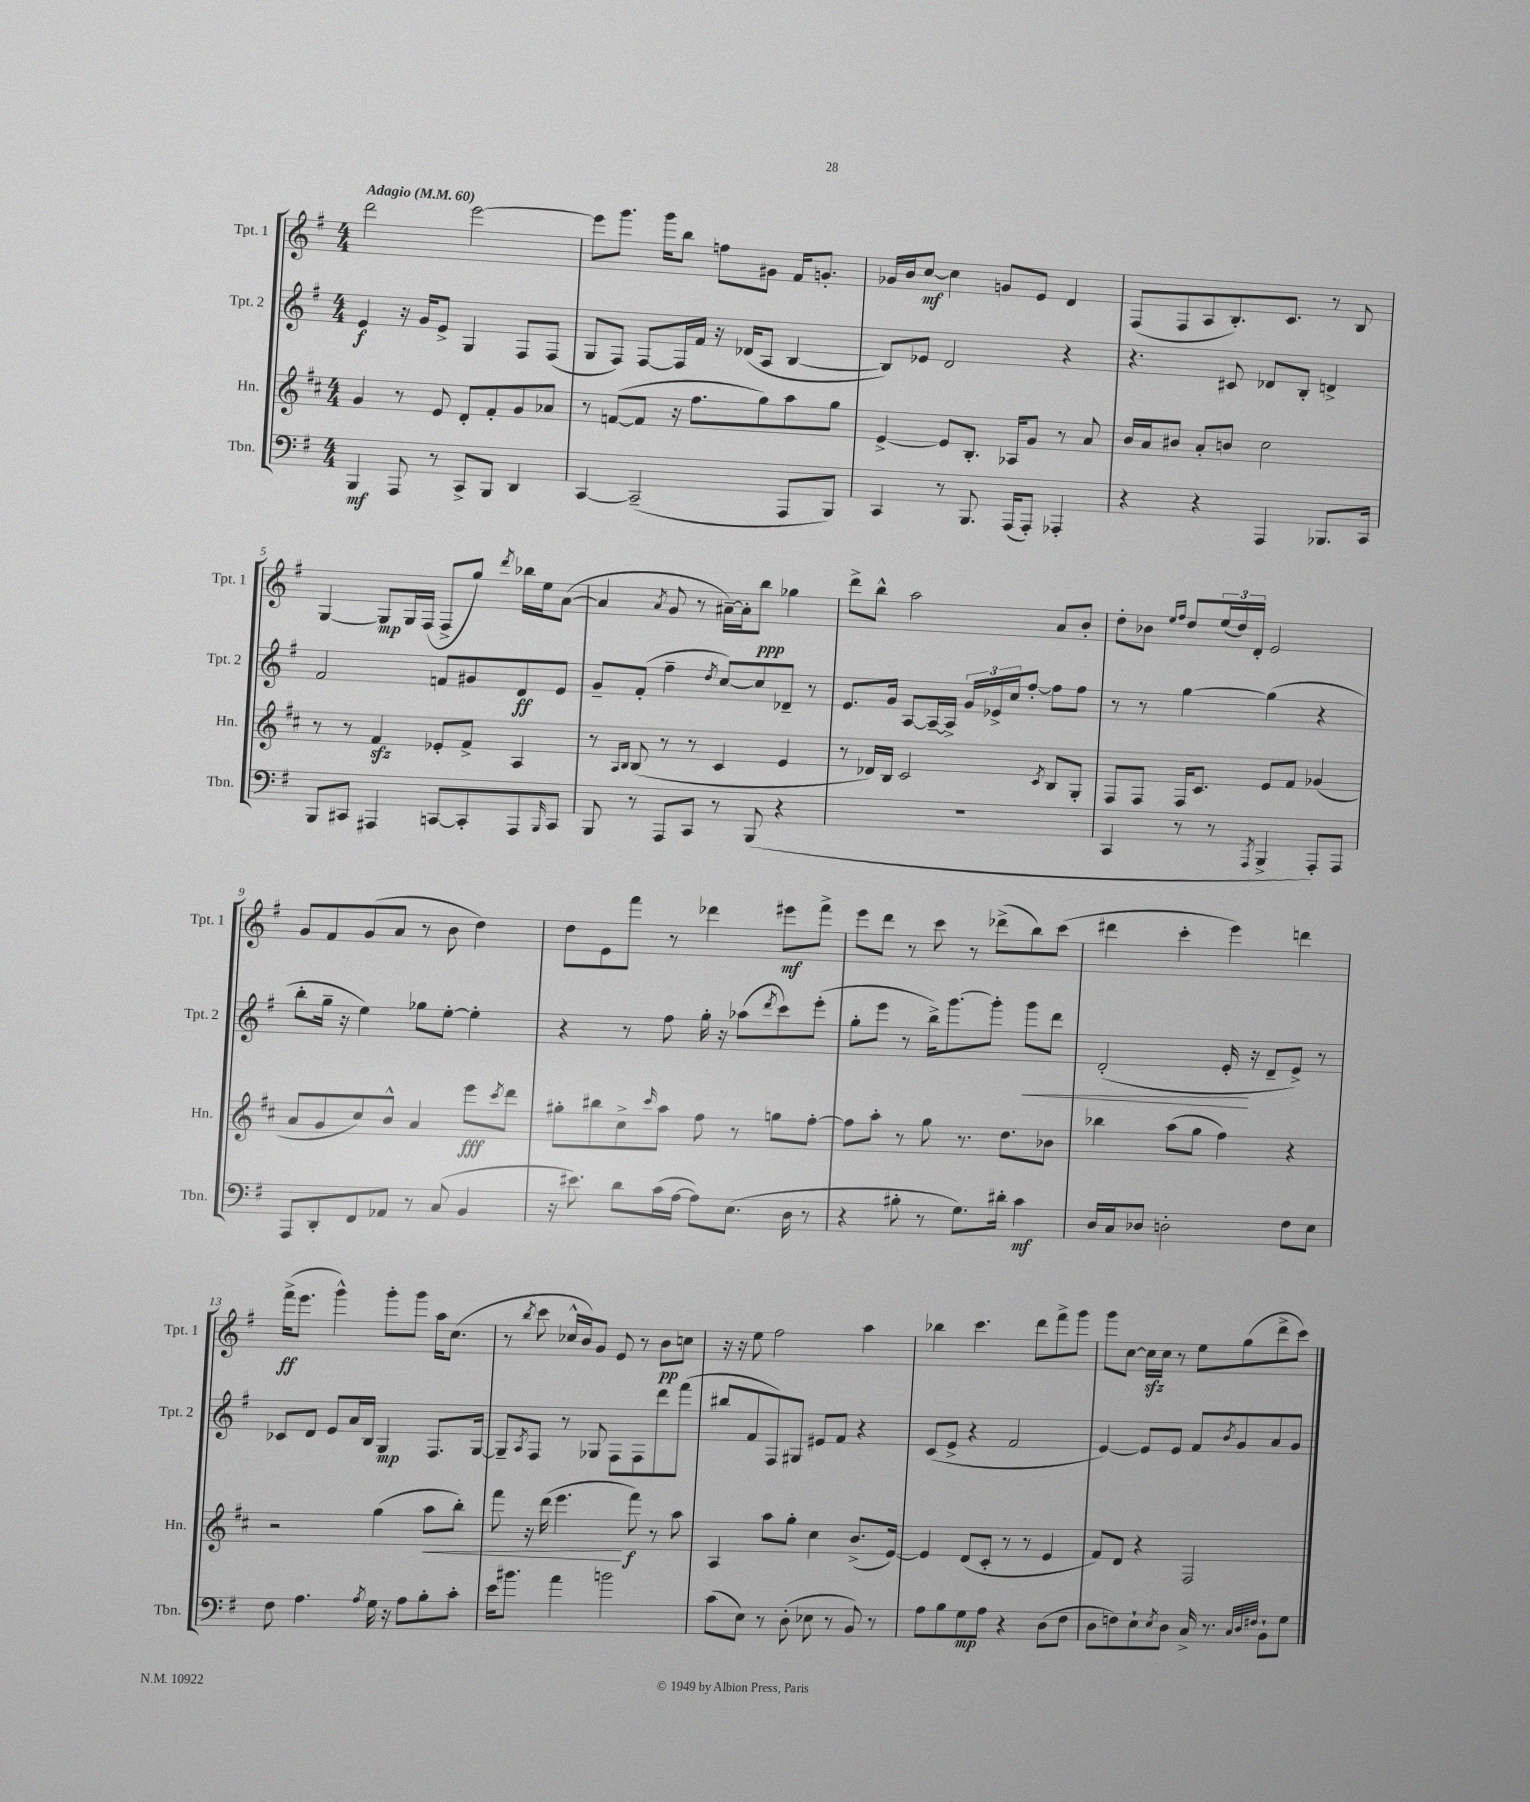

**kern	**dynam	**kern	**dynam	**kern	**dynam	**kern	**dynam
*part4	*part4	*part3	*part3	*part2	*part2	*part1	*part1
*staff4	*staff4	*staff3	*staff3	*staff2	*staff2	*staff1	*staff1
*I"Tbn.	*	*I"Hn.	*	*I"Tpt. 2	*	*I"Tpt. 1	*
*I'Tbn.	*	*I'Hn.	*	*I'Tpt. 2	*	*I'Tpt. 1	*
*clefF4	*	*clefG2	*	*clefG2	*	*clefG2	*
*k[f#]	*	*k[f#c#]	*	*k[f#]	*	*k[f#]	*
*M4/4	*	*M4/4	*	*M4/4	*	*M4/4	*
*MM60	*	*MM60	*	*MM60	*	*MM60	*
=1	=1	=1	=1	=1	=1	=1	=1
!	!	!	!	!	!	!LO:TX:a:B:t=Adagio	!
4BBB/	mf	4g/	.	4e/	f	2ddd\	.
8AAA/	.	8r	.	16r	.	.	.
.	.	.	.	16g/KL	.	.	.
8r	.	8e/	.	8e^/J	.	.	.
8CC^/L	.	8d'/L	.	4G/	.	[2eee\	.
8BBB/J	.	8f#'/	.	.	.	.	.
4DD/	.	8g/	.	8F#/L	.	.	.
.	.	8a-X/J	.	(8F#/J	.	.	.
=2	=2	=2	=2	=2	=2	=2	=2
[4CC/	.	8r	.	8G/L	.	8eee\L]	.
.	.	([8fn/L	.	8F#/J)	.	8.ggg\J	.
(2CC~/]	.	8f/J]	.	[8F#/L	.	.	.
.	.	.	.	.	.	16ggg\KL	.
.	.	16r	.	16F#/L]	.	8bb\J	.
.	.	8.ff#\L	.	16f#/JJ	.	.	.
.	.	.	.	16r	.	8ffn\L	.
.	.	.	.	(16d-X/KL	.	.	.
.	.	8gg\)	.	8A/J	.	8g#X\J	.
8AAA/L	.	8aa\	.	[4B/	.	16f#/KL	.
.	.	.	.	.	.	8.gn'/J	.
8BBB/J)	.	8gg\J	.	.	.	.	.
=3	=3	=3	=3	=3	=3	=3	=3
4CC/	.	[4e^/	.	8B/L])	.	16g-X/LL	.
.	.	.	.	.	.	16b/J	.
.	.	.	.	8e-X/J	.	[8cc/J	mf
8r	.	8e/L]	.	2d/	.	4cc\]	.
8.BBB/	.	8.B'/J	.	.	.	.	.
.	.	.	.	.	.	8gn/L	.
(16AAA/KL	.	16A-X/KL	.	.	.	.	.
8AAA'/J)	.	8g/J	.	.	.	8e/J	.
4AAA-X'/	.	8r	.	4r	.	4d/	.
.	.	8a/	.	.	.	.	.
=4	=4	=4	=4	=4	=4	=4	=4
4r	.	16b/LL	.	4.r	.	(8F#/L	.
.	.	16a/J	.	.	.	.	.
.	.	8b#X/J	.	.	.	8F#/	.
4r	.	8a'/L	.	.	.	8A/	.
.	.	8bn/J	.	8c#X/	.	8.B'/)	.
4AAA/	.	2cc#\	.	8d-X/L	.	.	.
.	.	.	.	.	.	8.c/J	.
.	.	.	.	8B'/J	.	.	.
8.BBB-X/L	.	.	.	4dn^/	.	8r	.
.	.	.	.	.	.	8B/	.
16CC/Jk	.	.	.	.	.	.	.
!!LO:LB:g=z
=5	=5	=5	=5	=5	=5	=5	=5
8BBB/L	.	8r	.	2f#/	.	[4G/	.
8CC#X/J	.	8r	.	.	.	.	.
4AAA#X/	.	4f#zz/	.	.	.	8G/L]	mp
.	.	.	.	.	.	16G/L	.
.	.	.	.	.	.	(16F#/JJ	.
[8CCn/L	.	8e-X'/L	.	8fn/L	.	8F#^/L	.
8CC'/]	.	8f#^/J	.	8g#X/	.	8gg/J)	.
.	.	.	.	.	.	8qddd/	.
8AAA#/	.	4A/	.	8d/	ff	16bb-X\LL	.
.	.	.	.	.	.	16ee\J	.
16qqBBB/	.	.	.	.	.	.	.
8CC/J	.	.	.	8e/J	.	([8a\J	.
=6	=6	=6	=6	=6	=6	=6	=6
8BBB/	.	8r	.	8g~/L	.	4a/]	.
.	.	16qqA/LL	.	.	.	.	.
.	.	16qqB/JJ	.	.	.	.	.
8r	.	(8B/	.	(8f#'/J	.	.	.
.	.	.	.	.	.	8qa/	.
8AAA/L	.	8r	.	4ff#~\	.	8g/	.
8CC/J	.	8r	.	.	.	8r	.
.	.	.	.	8qdd/	.	.	.
8r	.	4c#/	.	[8cc/L)	.	[16a#X~\LL)	.
.	.	.	.	.	.	16a#'\J]	.
(8BBB/	.	.	.	8cc/]	.	8bb\J	ppp
4r	.	4e/	.	8d-X~/J	.	4gg-X\	.
.	.	.	.	8r	.	.	.
=7	=7	=7	=7	=7	=7	=7	=7
1r	.	8r	.	8.e/L	.	8ddd^\L	.
.	.	16d-X/LL)	.	.	.	8bb^^\J	.
.	.	16B/JJ	.	16g/Jk	.	.	.
.	.	2c#/	.	[8A/L	.	2aa\	.
.	.	.	.	16A~/L_	.	.	.
.	.	.	.	16A^/JJ]	.	.	.
.	.	.	.	24g/LL	.	.	.
.	.	.	.	24e-X^/	.	.	.
.	.	.	.	24cc/J	.	.	.
.	.	.	.	[8ff#'/J	.	.	.
.	.	8qc#/	.	.	.	.	.
.	.	8B/L	.	8ff#\L]	.	8a/L	.
.	.	8G'/J	.	8ff#\J	.	8b'/J	.
=8	=8	=8	=8	=8	=8	=8	=8
4CC/	.	8F#/L	.	8r	.	8dd'\L	.
.	.	8F#/J	.	8r	.	8b-X\J	.
.	.	.	.	.	.	16qqee/LL	.
.	.	.	.	.	.	16qqff#/JJ	.
8r	.	16F#/KL	.	[4gg\	.	8dd/L	.
.	.	8.c#/J	.	.	.	.	.
8r	.	.	.	.	.	(24ee/L	.
.	.	.	.	.	.	24dd/)	.
.	.	.	.	.	.	24d'/JJ	.
8qAAA/	.	.	.	.	.	.	.
4BBB^/	.	8e/L	.	(4gg\]	.	2e/	.
.	.	8f#/J	.	.	.	.	.
8AAA'/L)	.	(4g-X/	.	4r	.	.	.
8AAA/J	.	.	.	.	.	.	.
!!LO:LB:g=z
=9	=9	=9	=9	=9	=9	=9	=9
8AAA/L	.	8a/L	.	8bb'\L	.	8g/L	.
8DD'/	.	8g/	.	16gg~\Jk	.	8f#/	.
.	.	.	.	16r	.	.	.
8FF#/	.	8cc#/)	.	4ee\)	.	(8g/	.
8AA-X/J	.	8b^^/J	.	.	.	8a/J	.
8r	.	4a/	.	8gg-X\L	.	8r	.
(8C/	.	.	.	[8ee'\J	.	8b\	.
4BB/	.	8eee\L	fff	4ee'\]	.	4dd\)	.
.	.	8qccc#/	.	.	.	.	.
.	.	8ddd\J	.	.	.	.	.
=10	=10	=10	=10	=10	=10	=10	=10
16r	.	8gg#X'\L	.	4r	.	8dd\L	.
8.e#X\)	.	.	.	.	.	.	.
.	.	8bb#X\	.	.	.	8e\	.
8d\L	.	8cc#^\	.	8r	.	8fff#\J	.
.	.	16qqccc#/	.	.	.	.	.
(16c\L	.	8aa\J	.	8ff#\	.	8r	.
[16A\JJ	.	.	.	.	.	.	.
8A\L])	.	8ff#\	.	16gg'\	.	4ddd-X\	.
.	.	.	.	16r	.	.	.
(8.E\J	.	8r	.	(8aa-X\L	.	.	.
.	.	.	.	8qddd/	.	.	.
.	.	8ggn\L	.	8ccc\)	.	8eee#X\L	mf
16D\	.	.	.	.	.	.	.
8r	.	[8ff#'\J	.	(8eee'\J	.	8fff#^\J	.
=11	=11	=11	=11	=11	=11	=11	=11
4r	.	8ff#\L]	.	8gg'\L	.	8eee\L	.
.	.	8aa'\J	.	8eee\J	.	8ddd\J	.
8B#X'\	.	8r	.	8r	.	8r	.
8r	.	8gg\	.	16bb^\KL)	.	8ccc\	.
.	.	.	.	[8.ggg\	.	.	.
8.G\L)	.	8.r	.	.	.	8r	.
.	.	.	.	8ggg'\J]	.	(8ddd-X^\L	.
16d#X'\Jk	.	8.dd\L	.	.	.	.	.
!	!	!	!	!	!LO:HP:b	!	!
4c\	mf	.	.	8ggg\L	<	8bb\)	.
.	.	8b-X\J	.	8ddd\J	.	(8ccc\J	.
=12	=12	=12	=12	=12	=12	=12	=12
16D/LL	.	4bb-X\	.	(2d'/	.	4ddd#X\	.
16C/J	.	.	.	.	.	.	.
8D-X/J	.	.	.	.	.	.	.
2Dn'\	.	(8aa\L	.	.	.	4ccc'\	.
.	.	8gg\J	.	.	.	.	.
.	.	4ff#\)	.	16e'/	.	4eee\)	.
.	.	.	.	16r	[	.	.
.	.	.	.	8d~/L	.	.	.
8F#\L	.	4r	.	8e^/J)	.	4dddn\	.
8E\J	.	.	.	8r	.	.	.
!!LO:LB:g=z
=13	=13	=13	=13	=13	=13	=13	=13
8F#\	.	2r	.	8c-X/L	.	(16fff#^\KL	ff
.	.	.	.	.	.	8.eee\J	.
4.A\	.	.	.	8d/J	.	.	.
.	.	.	.	8e/L	.	4ggg^^\)	.
.	.	.	.	16a/L	.	.	.
.	.	.	.	16B/JJ	.	.	.
8qA/	.	.	.	.	.	.	.
16G\	.	(4gg\	.	4G/	mp	8ggg'\L	.
16r	.	.	.	.	.	.	.
8A\L	.	.	.	.	.	8ggg\J	.
!	!	!	!LO:HP:b	!	!	!	!
8B'\	.	8aa\L	<	8.F#/L	.	16aa\KL	.
.	.	.	.	.	.	(8.cc\J	.
8c'\J	.	8bb'\J)	.	.	.	.	.
.	.	.	.	[16G/Jk	.	.	.
=14	=14	=14	=14	=14	=14	=14	=14
16e\KL	.	8fff#\	.	8G~/L]	.	8r	.
8.b#X\J	.	.	.	.	.	.	.
.	.	.	.	8qA/	.	8qbb/	.
.	.	16r	.	8F#/J	.	8ccc\	.
.	.	(16ddd\	.	.	.	.	.
4a\	.	4.eee\	.	8r	.	16cc-X^^/LL	.
.	.	.	.	.	.	16b/J)	.
.	.	.	.	8G-X/	.	8g/J	.
2bn\	.	.	.	8F#\L	.	8e/	.
.	.	8fff#\)	[ f	8F#\	.	8r	.
.	.	8r	.	8ddd\	.	8b\L	pp
.	.	8aa\	.	(8fff#\J	.	8ccn\J	.
=15	=15	=15	=15	=15	=15	=15	=15
(8c\L	.	4A/	.	8bb#X/L	.	16r	.
.	.	.	.	.	.	16r	.
8E\J)	.	.	.	8f#/	.	8ee\	.
8r	.	8aa\L	.	8F#/)	.	2ff#\	.
(8D'\	.	8gg'\J	.	8G#X/J	.	.	.
8E-X\	.	4cc#\	.	8e#X/L	.	.	.
8r	.	.	.	8f#/J	.	.	.
8BB/)	.	(8.b^/L	.	4r	.	4aa\	.
8r	.	.	.	.	.	.	.
.	.	[16e/Jk)	.	.	.	.	.
=16	=16	=16	=16	=16	=16	=16	=16
8A\L	.	4e/]	.	(8c/L	.	4bb-X\	.
8B\	.	.	.	8e^/J	.	.	.
8G\	mp	(8d/L	.	4r	.	4.ccc\	.
8A\J	.	8c#'/J	.	.	.	.	.
4r	.	8r	.	2f#/	.	.	.
.	.	8r	.	.	.	8ddd\L	.
(8D\L	.	4e/	.	.	.	8fff#^\	.
8F#\J	.	.	.	.	.	8ggg\J	.
=17	=17	=17	=17	=17	=17	=17	=17
8D\L	.	8f#/L)	.	[4e/)	.	8ggg\L	.
8Fn\)	.	8d/J	.	.	.	[8cc\J	.
8E`\	.	4r	.	8e/L]	.	16cczz\LL]	.
.	.	.	.	.	.	16cc\JJ	.
8qE/	.	.	.	.	.	.	.
8D\J	.	.	.	8e/J	.	8r	.
16C^/	.	2F#/	.	8f#/L	.	8ee\L	.
8.r	.	.	.	.	.	.	.
.	.	.	.	8qb/	.	.	.
.	.	.	.	8g/	.	(8gg\	.
32qqC/LLL	.	.	.	.	.	.	.
32qqD/	.	.	.	.	.	.	.
32qqF#X/JJJ	.	.	.	.	.	.	.
8BB`\L	.	.	.	8a/	.	8ddd^\	.
8G\J	.	.	.	8g/J	.	8ccc\J)	.
==	==	==	==	==	==	==	==
*-	*-	*-	*-	*-	*-	*-	*-
